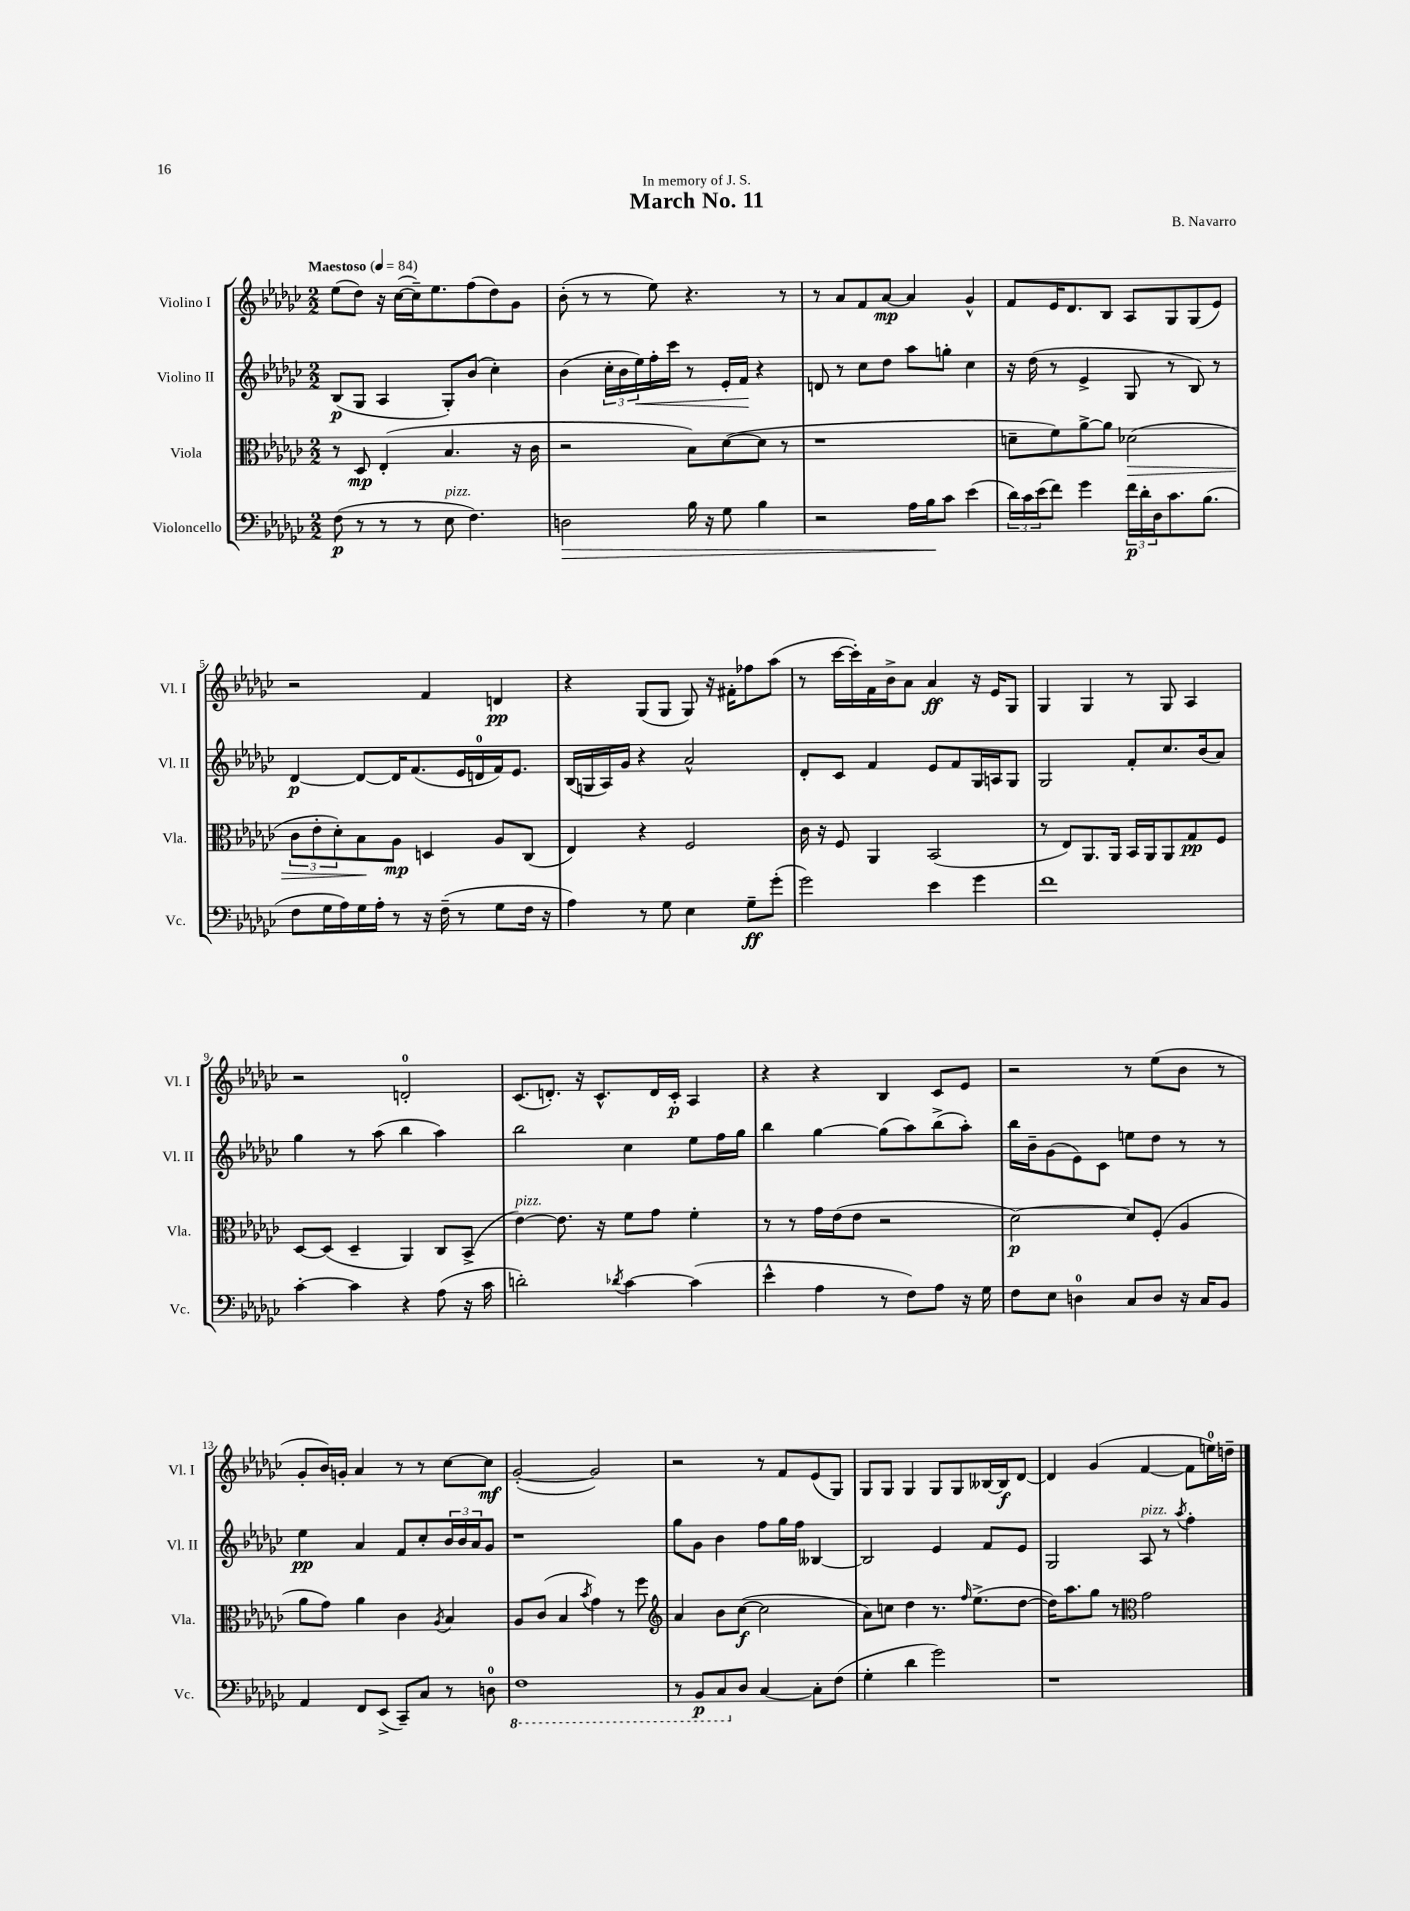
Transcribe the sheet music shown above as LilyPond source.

\header { title = "March No. 11" composer = "B. Navarro" dedication = "In memory of J. S." }
<<
\new StaffGroup <<
\new Staff = "s0" \with { instrumentName = "Violino I" shortInstrumentName = "Vl. I" } {
    \clef treble \key ges \major \numericTimeSignature \time 2/2 \tempo "Maestoso" 4 = 84
    ees''8( des''8) r16 ces''16~( ces''16--) ees''8. f''8( des''8) ges'8 |
    bes'8-.( r8 r8 ees''8) r4. r8 |
    r8 aes'8 f'8 aes'8~\mp aes'4 ges'4-^ |
    f'8 ees'16 des'8. bes8 aes8 ges8 ges8( ees'8) |
    r2 f'4 d'4\pp |
    r4 ges8( ges8 ges8) r16 fis'16-. fes''8 aes''8( |
    r8 ces'''16~ ces'''16-.) f'16 bes'16-> aes'8 aes'4\ff r16 ees'16 ges8 |
    ges4 ges4 r8 ges8 aes4 |
    r2 d'2-0-. |
    ces'8.( d'8.-.) r16 ces'8.-^ d'16 ces'16-.\p aes4 |
    r4 r4 bes4 ces'8 ees'8 |
    r2 r8 ees''8( bes'8 r8 |
    ges'8-. bes'16) g'16-. aes'4 r8 r8 ces''8~ ces''8\mf |
    ges'2~-.( ges'2) |
    r2 r8 f'8 ees'8( ges8) |
    ges8 ges8 ges4 ges8 ges8 beses16~ beses16\f des'8~ |
    des'4 ges'4( f'4~ f'8 e''16-0) d''16-- \bar "|." |
}
\new Staff = "s1" \with { instrumentName = "Violino II" shortInstrumentName = "Vl. II" } {
    \clef treble \key ges \major \numericTimeSignature \time 2/2
    bes8\p( ges8 aes4 ges8-.) bes'8( ces''4-.) |
    bes'4( \tuplet 3/2 { ces''16-. bes'16 ees''16\<) } f''16-. ces'''16 r8 ees'16-. f'16\! r4 |
    d'8 r8 ces''8 des''8 aes''8 g''8-. ces''4 |
    r16 des''16( r8 ees'4-> ges8 r8 bes8) r8 |
    des'4~\p des'8~ des'16 f'8.( ees'16 d'16-0 f'16) ees'8. |
    bes16( g16 aes16) ges'16 r4 aes'2-^ |
    des'8-. ces'8 f'4 ees'8 f'8 ges16 a16 ges8 |
    ges2 f'8-. ces''8. bes'16( aes'8) |
    ges''4 r8 aes''8( bes''4 aes''4) |
    bes''2 ces''4 ees''8 f''16 ges''16 |
    bes''4 ges''4~ ges''8( aes''8) bes''8->( aes''8-.) |
    bes''16 bes'16-- ges'8( ees'8) ces'8 e''8 des''8 r8 r8 |
    ees''4\pp aes'4 f'8 ces''8-. \tuplet 3/2 { bes'16 bes'16 aes'16 } ges'8 |
    r1 |
    ges''8 ges'8 bes'4 f''8 ges''16 f''16 beses4~ |
    beses2 ees'4 f'8 ees'8 |
    ges2 aes8^\markup { \italic "pizz." } r8 \acciaccatura { aes''8 } f''4-. \bar "|." |
}
\new Staff = "s2" \with { instrumentName = "Viola" shortInstrumentName = "Vla." } {
    \clef alto \key ges \major \numericTimeSignature \time 2/2
    r8 des8\mp ees4-.( bes4. r16 ces'16 |
    r2 bes8) des'8~( des'8 r8 |
    r1 |
    d'8-- f'8) aes'8~-> aes'8 des'2\>( |
    \tuplet 3/2 { ces'8 ees'8-. des'8-.) } bes8\! aes8\mp d4 aes8 ces8( |
    ees4) r4 f2 |
    ces'16 r16 f8 aes,4 bes,2( |
    r8 ees8) aes,8. aes,16 bes,16 aes,16 aes,8 ges8\pp f8 |
    des8~ des8( des4-- aes,4) ces8 bes,8->( |
    ees'4~^\markup { \italic "pizz." }) ees'8. r16 f'8 ges'8 f'4-. |
    r8 r8 ges'16 ees'16( ees'8 r2 |
    des'2~\p) des'8 f8-.( aes4 |
    aes'8 ges'8) aes'4 ces'4 \acciaccatura { aes8 } bes4 |
    aes8 ces'8( bes4 \acciaccatura { bes'8 } ges'4) r8 f''8 |
    \clef treble aes'4 bes'8 ces''8~\f( ces''2 |
    aes'8) c''8 des''4 r8. \grace { f''16 } ees''8.->( des''8~ |
    des''16) aes''8. ges''8 r8 \clef alto ges'2 \bar "|." |
}
\new Staff = "s3" \with { instrumentName = "Violoncello" shortInstrumentName = "Vc." } {
    \clef bass \key ges \major \numericTimeSignature \time 2/2
    f8\p( r8 r8 r8 ees8^\markup { \italic "pizz." } f4.) |
    d2\> bes16 r16 ges8 bes4 |
    r2 aes16 bes16\! ces'8 ees'4( |
    \tuplet 3/2 { des'16) ces'16 ees'16( } f'8) ges'4 \tuplet 3/2 { f'16\p des'16-. des16 } ces'8. bes8.( |
    f8 ges16 aes16) ges16 aes16-. r8 r16 f16--( r8 ges8 f16 r16 |
    aes4) r8 ges8 ees4 ges8--\ff ges'8-.( |
    ges'2) ees'4 ges'4 |
    f'1 |
    ces'4~-. ces'4 r4 aes8( r16 ces'16 |
    d'2-.) \acciaccatura { des'8 } ces'4~ ces'4( |
    ees'4-^ aes4 r8 f8) aes8 r16 ges16 |
    f8 ees8 d4-0 ces8 d8 r16 ces16 bes,8 |
    aes,4 f,8 ees,8->( ces,8--) ces8 r8 d8-0 |
    \ottava #-1 f,1 |
    r8 bes,,8\p ces,8 \ottava #0 des8 ces4~ ces8-. f8( |
    ges4-. des'4 ges'2) |
    r1 \bar "|." |
}
>>
>>
